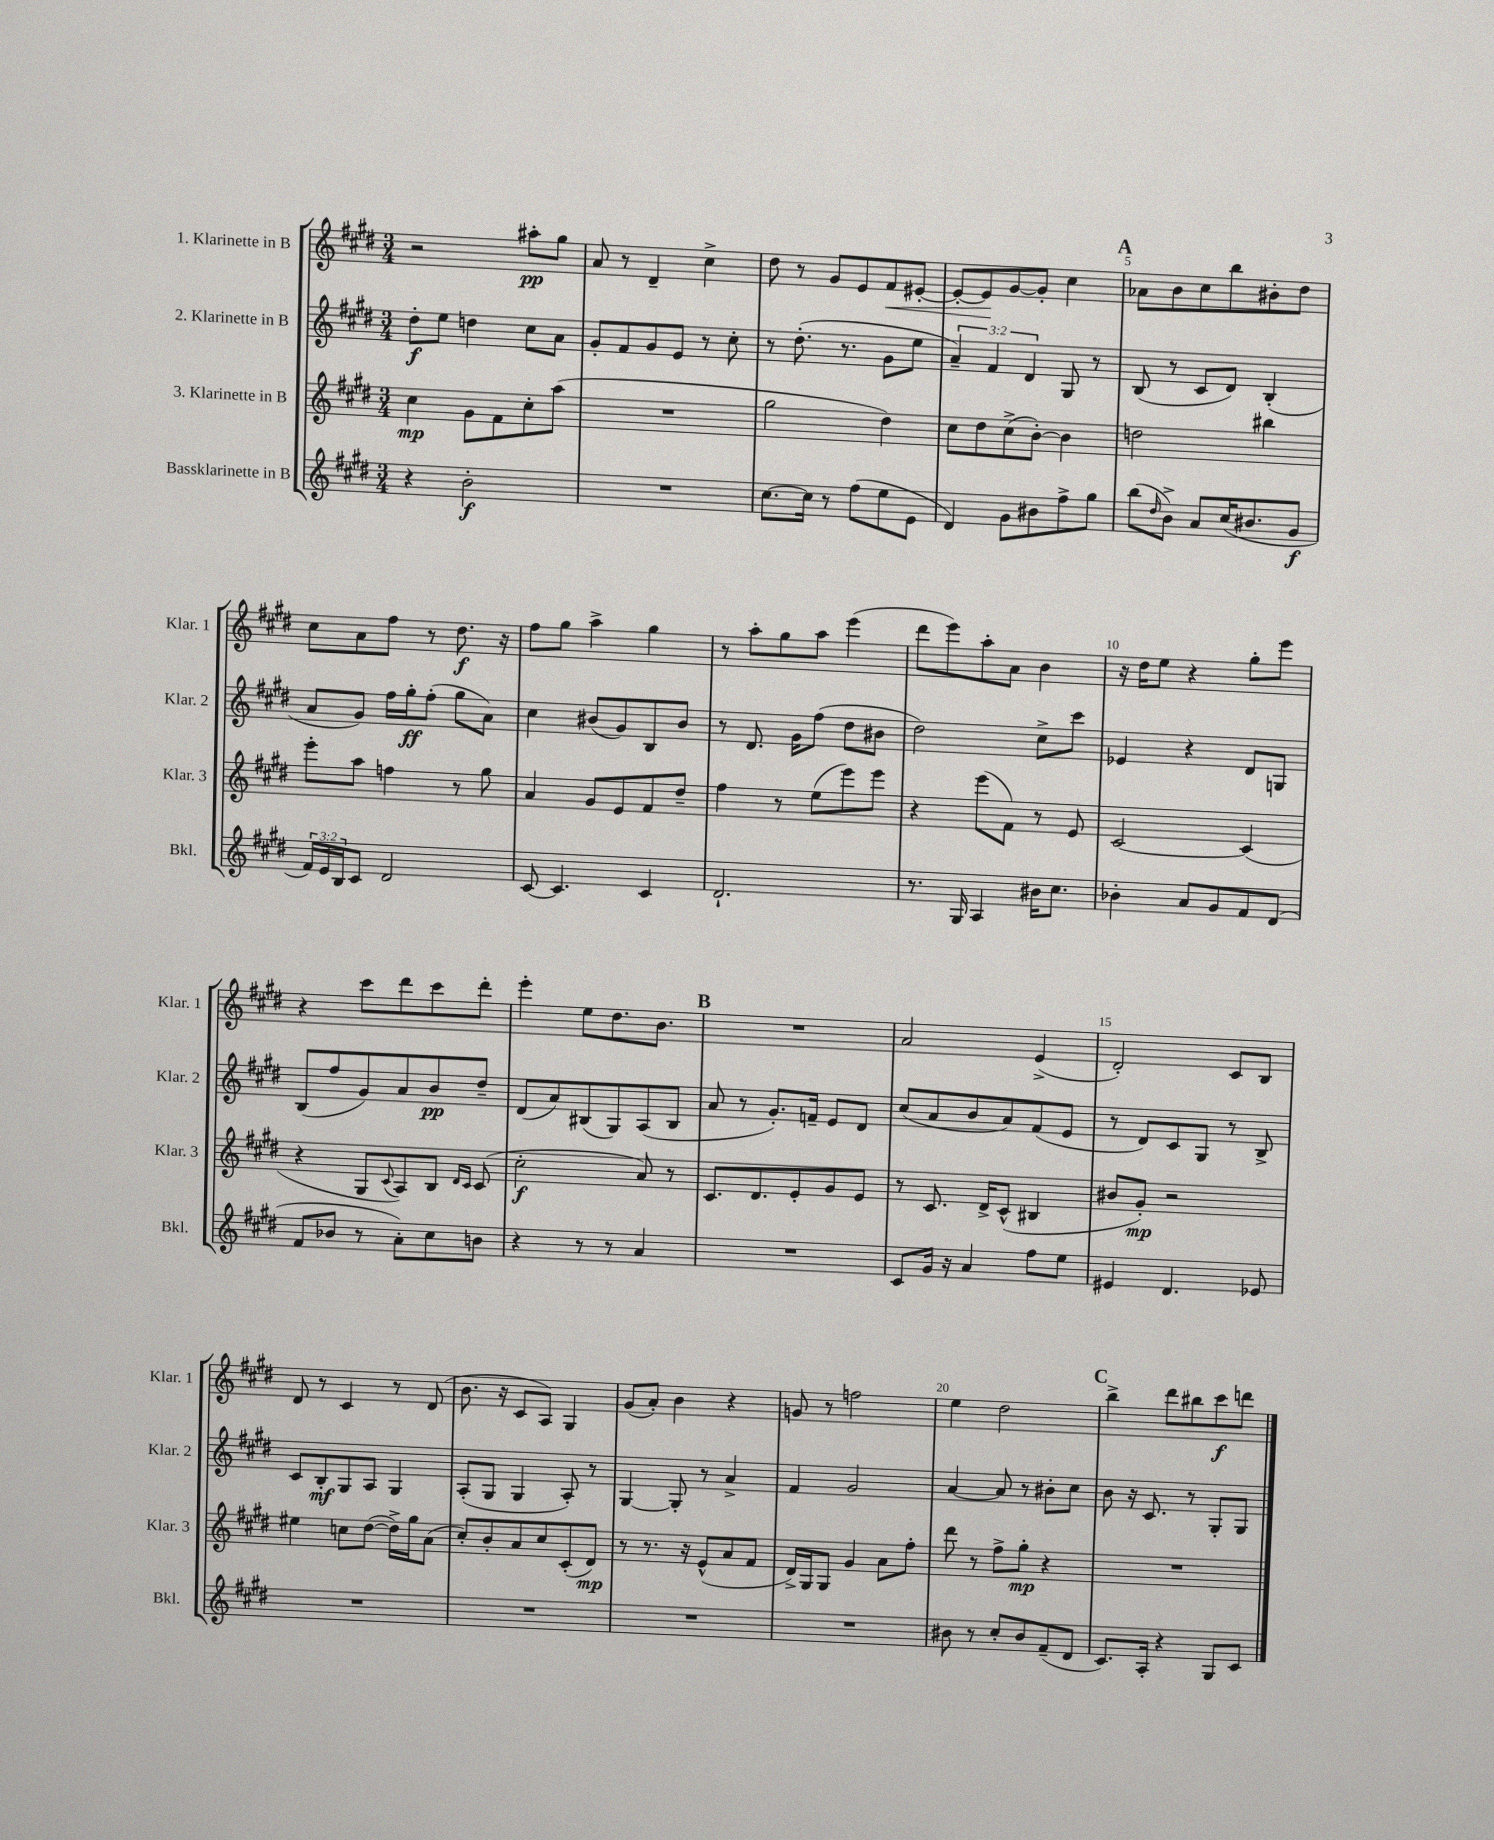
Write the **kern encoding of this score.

**kern	**dynam	**kern	**dynam	**kern	**dynam	**kern	**dynam
*part4	*part4	*part3	*part3	*part2	*part2	*part1	*part1
*staff4	*staff4	*staff3	*staff3	*staff2	*staff2	*staff1	*staff1
*I"Bassklarinette in B	*	*I"3. Klarinette in B	*	*I"2. Klarinette in B	*	*I"1. Klarinette in B	*
*I'Bkl.	*	*I'Klar. 3	*	*I'Klar. 2	*	*I'Klar. 1	*
*clefG2	*	*clefG2	*	*clefG2	*	*clefG2	*
*k[f#c#g#d#]	*	*k[f#c#g#d#]	*	*k[f#c#g#d#]	*	*k[f#c#g#d#]	*
*M3/4	*	*M3/4	*	*M3/4	*	*M3/4	*
=1	=1	=1	=1	=1	=1	=1	=1
4r	.	4cc#\	mp	8dd#'\L	f	2r	.
.	.	.	.	8ee\J	.	.	.
2b'\	f	8g#\L	.	4ddn\	.	.	.
.	.	8f#\	.	.	.	.	.
.	.	8cc#'\	.	8cc#\L	.	8aa#X'\L	pp
.	.	(8aa\J	.	8a\J	.	8gg#\J	.
=2	=2	=2	=2	=2	=2	=2	=2
2.r	.	2.r	.	8g#'/L	.	8a/	.
.	.	.	.	8f#/	.	8r	.
.	.	.	.	8g#/	.	4d#~/	.
.	.	.	.	8e/J	.	.	.
.	.	.	.	8r	.	4cc#^\	.
.	.	.	.	8cc#'\	.	.	.
=3	=3	=3	=3	=3	=3	=3	=3
[8.cc#\L	.	2gg#\	.	8r	.	8dd#\	.
.	.	.	.	(8.dd#'\	.	8r	.
16cc#\Jk]	.	.	.	.	.	.	.
8r	.	.	.	.	.	8g#/L	.
.	.	.	.	8.r	.	.	.
(8ff#\L	.	.	.	.	.	8e/	.
!	!	!	!	!	!	!	!LO:HP:b
8ee\	.	4dd#\)	.	8g#\L	.	8f#/	<
8e\J	.	.	.	8ee\J	.	[8e#X'/J	.
=4	=4	=4	=4	=4	=4	=4	=4
4d#/)	.	8cc#\L	.	6a~/)	.	8e#'/L_	.
.	.	8dd#\	.	.	.	8e#/]	.
.	.	.	.	6f#/	.	.	.
8g#\L	.	(8cc#^\	.	.	.	[8g#/	[
.	.	.	.	6d#/	.	.	.
8b#X\	.	[8b'\J)	.	.	.	8g#'/J]	.
8ff#^\	.	4b\]	.	8G#/	.	4cc#\	.
8gg#\J	.	.	.	8r	.	.	.
!!LO:REH:place=s1:t=A
=5	=5	=5	=5	=5	=5	=5	=5
(8bb\L	.	2ddn\	.	(8B/	.	8a-X\L	.
16qqdd#/	.	.	.	.	.	.	.
8b^\J)	.	.	.	8r	.	8b\	.
8a/L	.	.	.	8c#/L	.	8cc#\	.
(16cc#/K	.	.	.	8d#/J)	.	8bb\	.
8.b#X/	.	.	.	.	.	.	.
.	.	4bb#X\	.	(4B'/	.	8b#X'\	.
8g#/J	f	.	.	.	.	8dd#\J	.
!!LO:LB:g=z
=6	=6	=6	=6	=6	=6	=6	=6
24f#/LL)	.	8eee'\L	.	8a/L	.	8cc#\L	.
24e/	.	.	.	.	.	.	.
24B/J	.	.	.	.	.	.	.
8c#/J	.	8aa\J	.	8g#/J)	.	8a\	.
2d#/	.	4ffn\	.	16ff#\LL	.	8ff#\J	.
.	.	.	.	16gg#'\J	ff	.	.
.	.	.	.	(8ff#'\J	.	8r	.
.	.	8r	.	8gg#\L	.	8.dd#\	f
.	.	8gg#\	.	8a\J)	.	.	.
.	.	.	.	.	.	16r	.
=7	=7	=7	=7	=7	=7	=7	=7
[8c#/	.	4a/	.	4cc#\	.	8ff#\L	.
4.c#/]	.	.	.	.	.	8gg#\J	.
.	.	8g#/L	.	(8b#X/L	.	4aa^\	.
.	.	8e/	.	8g#/)	.	.	.
4c#/	.	8f#/	.	8B/	.	4gg#\	.
.	.	8dd#~/J	.	8b#/J	.	.	.
=8	=8	=8	=8	=8	=8	=8	=8
2.d#`/	.	4ff#\	.	8r	.	8r	.
.	.	.	.	8.d#/	.	8aa'\L	.
.	.	8r	.	.	.	8gg#\	.
.	.	.	.	16g#\KL	.	.	.
.	.	(8ee\L	.	(8ff#\J	.	8aa\J	.
.	.	8eee\)	.	8dd#\L	.	(4eee\	.
.	.	8eee\J	.	8b#X\J	.	.	.
=9	=9	=9	=9	=9	=9	=9	=9
8.r	.	4r	.	2dd#\)	.	8ddd#\L	.
.	.	.	.	.	.	8eee\)	.
16G#/	.	.	.	.	.	.	.
4A/	.	(8eee\L	.	.	.	8aa'\	.
.	.	8f#\J)	.	.	.	8a\J	.
16b#X\KL	.	8r	.	8cc#^\L	.	4b\	.
8.cc#\J	.	.	.	.	.	.	.
.	.	8e/	.	8ccc#\J	.	.	.
=10	=10	=10	=10	=10	=10	=10	=10
4b-X'\	.	[2c#/	.	4e-X/	.	16r	.
.	.	.	.	.	.	16dd#\KL	.
.	.	.	.	.	.	8ee\J	.
8a/L	.	.	.	4r	.	4r	.
8g#/	.	.	.	.	.	.	.
8f#/	.	(4c#/]	.	8d#/L	.	8gg#'\L	.
(8d#/J	.	.	.	8Gn/J	.	8eee\J	.
!!LO:LB:g=z
=11	=11	=11	=11	=11	=11	=11	=11
8f#/L	.	4r	.	(8B/L	.	4r	.
8b-X/J	.	.	.	8ff#/	.	.	.
8r	.	8G#/L	.	8g#/)	.	8ccc#\L	.
.	.	8qqc#/	.	.	.	.	.
8a'\L)	.	8A/)	.	8a/	.	8ddd#\	.
8cc#\	.	8B/J	.	8b/	pp	8ccc#\	.
.	.	16qqd#/LL	.	.	.	.	.
.	.	16qqc#/JJ	.	.	.	.	.
8bn\J	.	(8c#/	.	8dd#~/J	.	8ddd#'\J	.
=12	=12	=12	=12	=12	=12	=12	=12
4r	.	2cc#'\	f	(8d#/L	.	4eee'\	.
.	.	.	.	8a/)	.	.	.
8r	.	.	.	(8B#X/	.	8ee\L	.
8r	.	.	.	8G#/)	.	8.dd#\	.
4a/	.	8a/)	.	(8A/	.	.	.
.	.	.	.	.	.	8.b\J	.
.	.	8r	.	8B#/J	.	.	.
!!LO:REH:place=s1:t=B
=13	=13	=13	=13	=13	=13	=13	=13
2.r	.	8.c#/L	.	8a/	.	2.r	.
.	.	.	.	8r	.	.	.
.	.	8.d#/	.	.	.	.	.
.	.	.	.	8.g#'/L)	.	.	.
.	.	8e'/	.	.	.	.	.
.	.	.	.	16fn~/Jk	.	.	.
.	.	8g#/	.	8e/L	.	.	.
.	.	8e/J	.	8d#/J	.	.	.
=14	=14	=14	=14	=14	=14	=14	=14
8c#/L	.	8r	.	(8cc#/L	.	2a/	.
16g#/Jk	.	8.c#/	.	8a/	.	.	.
16r	.	.	.	.	.	.	.
4a/	.	.	.	8b/	.	.	.
.	.	16d#^/KL	.	.	.	.	.
.	.	(8c#^^/J	.	8a/)	.	.	.
8ff#\L	.	4B#X/	.	(8f#/	.	(4e^/	.
8ee\J	.	.	.	8e/J	.	.	.
=15	=15	=15	=15	=15	=15	=15	=15
4e#X/	.	8b#X/L	.	8r	.	2d#'/)	.
.	.	8g#'/J)	mp	8d#/L)	.	.	.
4.d#/	.	2r	.	8c#/	.	.	.
.	.	.	.	8G#/J	.	.	.
.	.	.	.	8r	.	8c#/L	.
8e-X/	.	.	.	8B^/	.	8B/J	.
!!LO:LB:g=z
=16	=16	=16	=16	=16	=16	=16	=16
2.r	.	4ee#X\	.	8c#/L	.	8d#/	.
.	.	.	.	8B'/	mf	8r	.
.	.	8ccn\L	.	8G#/	.	4c#/	.
.	.	([8dd#\J	.	8A/J	.	.	.
.	.	16dd#^\LL])	.	4G#/	.	8r	.
.	.	16gg#\J	.	.	.	.	.
.	.	(8a\J	.	.	.	(8d#/	.
=17	=17	=17	=17	=17	=17	=17	=17
2.r	.	8cc#'/L)	.	(8A'/L	.	8.b\	.
.	.	8b'/	.	8G#/J	.	.	.
.	.	.	.	.	.	16r	.
.	.	8a/	.	4G#/	.	8c#/L	.
.	.	8cc#/	.	.	.	8A/J)	.
.	.	(8c#'/	.	8A'/)	.	4G#/	.
.	.	8d#/J)	mp	8r	.	.	.
=18	=18	=18	=18	=18	=18	=18	=18
2.r	.	8r	.	[4G#/	.	(8g#/L	.
.	.	8.r	.	.	.	8a'/J)	.
.	.	.	.	8G#'/]	.	4b\	.
.	.	16r	.	.	.	.	.
.	.	(8e^^/L	.	8r	.	.	.
.	.	8a/	.	4a^/	.	4r	.
.	.	8f#/J	.	.	.	.	.
=19	=19	=19	=19	=19	=19	=19	=19
2.r	.	16d#^/LL)	.	4f#/	.	8gn/	.
.	.	16G#/J	.	.	.	.	.
.	.	8G#/J	.	.	.	8r	.
.	.	4g#/	.	2g#/	.	2ffn\	.
.	.	8a\L	.	.	.	.	.
.	.	8ff#'\J	.	.	.	.	.
=20	=20	=20	=20	=20	=20	=20	=20
8b#X\	.	8ddd#\	.	[4a/	.	4ee\	.
8r	.	8r	.	.	.	.	.
8cc#'/L	.	8ff#^\L	.	8a/]	.	2dd#\	.
8b#/	.	8gg#'\J	mp	8r	.	.	.
(8f#~/	.	4r	.	8b#X'\L	.	.	.
8d#/J	.	.	.	8cc#\J	.	.	.
!!LO:REH:place=s1:t=C
=21	=21	=21	=21	=21	=21	=21	=21
8.c#/L)	.	2.r	.	8b\	.	4bb^\	.
.	.	.	.	16r	.	.	.
16A'/Jk	.	.	.	8.c#/	.	.	.
4r	.	.	.	.	.	8ddd#\L	.
.	.	.	.	8r	.	8bb#X\	.
8G#/L	.	.	.	8G#'/L	.	8ccc#\	f
8c#/J	.	.	.	8G#/J	.	8dddn\J	.
==	==	==	==	==	==	==	==
*-	*-	*-	*-	*-	*-	*-	*-
